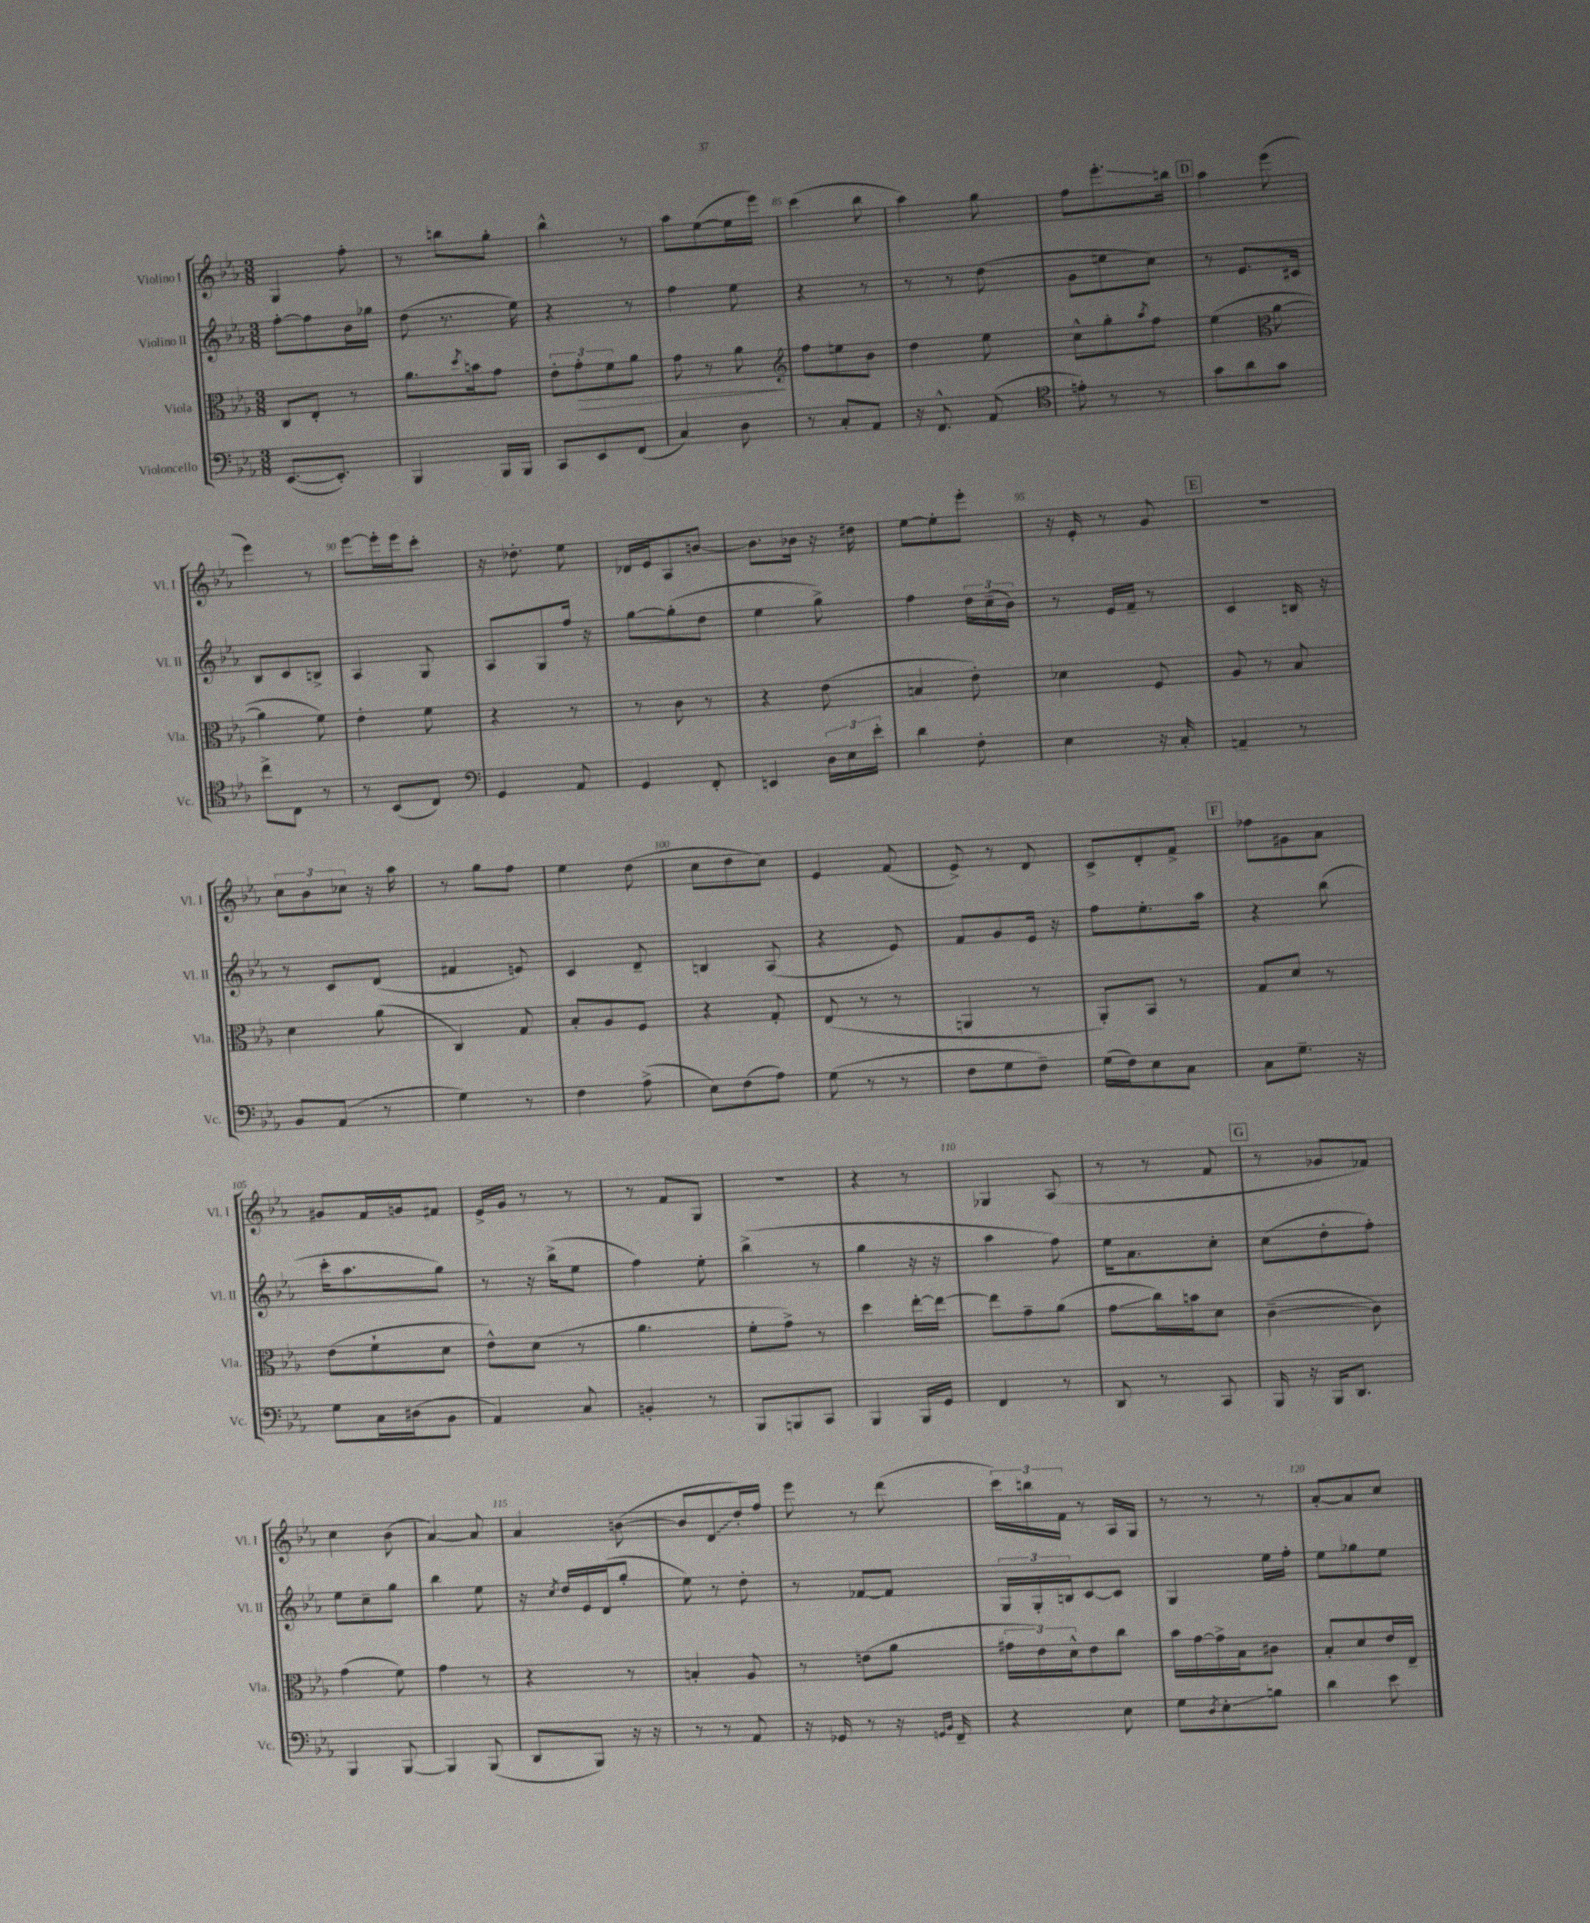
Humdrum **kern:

**kern	**kern	**kern	**kern
*staff4	*staff3	*staff2	*staff1
*clefF4	*clefC3	*clefG2	*clefG2
*k[b-e-a-]	*k[b-e-a-]	*k[b-e-a-]	*k[b-e-a-]
*M3/8	*M3/8	*M3/8	*M3/8
([8.EE-/L	8C/L	[8ff'\L	4G/
.	8E-'/J	8ff\]	.
8.EE-'/]J)	.	.	.
.	8r	16b-\L	8ff'\
.	.	16gg-\JJ	.
=	=	=	=
4BBB-/	8.a-\L	(8dd\	8r
.	.	8.r	8bb\L
.	8qdd/	.	.
.	16b\k	.	.
16BBB-/LL	8g\J	.	8gg'\J
16BBB-/JJ	.	16ee-\)	.
=	=	=	=
8CC/L	12e-'\L	4r	4bb-^^\
.	12g'\	.	.
8EE-/	.	.	.
.	12f\	.	.
(8FF/J	8a-\J	8r	8r
=	=	=	=
4C/)	8g\	4ff\	8aa-\L
.	8r	.	([8ee-\
8D\	8a-\	8ee-\	16ee-\]L
.	.	.	16eee-\JJ)
=	=	=	=
*	*clefG2	*	*
8r	8ff\L	4r	(4ccc\
8C'/L	8ee\	.	.
8AA-/J	8b-\J	8r	8bb-\
=	=	=	=
16r	4dd\	8r	4aa-\)
8.FF^^/	.	.	.
.	.	8r	.
(8AA-/	8ee-\	(8dd\	8gg\
=	=	=	=
*clefC4	*	*	*
8e'\)	8cc^^\L	8g\L	8ff\L
8r	8gg'\	8ee\	8.eee-'\
.	8qaa-/	.	.
8r	8ff\J	8cc\J)	.
.	.	.	16bb\Jk
=	=	=	=
8g\L	(4ee-\	8r	4aa-\
8a-\	.	8.e-/L	.
*	*clefC3	*	*
8g\J	[8a-\	.	(8eee-\
.	.	16c#/Jk	.
=	=	=	=
8cc^\L	4a-\]	8B-/L	4eee-\)
8C\J	.	8c/	.
8r	8f\)	8B^/J	8r
=	=	=	=
8r	4e-'\	4A-/	[8eee-\L
(8BB-/L	.	.	16eee-'\]L
.	.	.	16eee-\J
8C/J)	8f\	8G/	8ccc'\J
=	=	=	=
*clefF4	*	*	*
4GG/	4r	8A-/L	16r
.	.	.	8.dd-'\
.	.	8G/	.
8AA-/	8r	16ff/Jk	8ee-\
.	.	16r	.
=	=	=	=
4GG/	8r	[8gg\L	16d-/LL
.	.	.	16e-/J
.	8c\	(8gg'\]	8A-/
8FF'/	8r	8dd\J	[8b/J
=	=	=	=
4EE/	4r	4ee-\	8.b\]L
.	.	.	16b-\Jk
24D\LL	(8e-\	8gg^\)	16r
24E-\	.	.	.
.	.	.	16dd#\
24e-'\JJ	.	.	.
=	=	=	=
4d\	4B/	4ff\	[8ee-\L
.	.	.	8ee-'\]
8F'\	8e-'\)	24dd\LL	8eee-'\J
.	.	(24cc~\	.
.	.	24b-\JJ)	.
=	=	=	=
4E-\	4d-\	8r	16r
.	.	.	16e-'/
.	.	16e-/LL	8r
.	.	16f~/JJ	.
16r	8F/	8r	8g/
16C'/	.	.	.
=	=	=	=
4AA~/	8A-/	4c/	4.r
.	8r	.	.
8r	8B-/	16B/	.
.	.	16r	.
=	=	=	=
8BB-/L	4d\	8r	12cc\L
.	.	.	12b-\
(8AA-/J	.	8c/L	.
.	.	.	12cc-\J
8r	(8a-\	(8d/J	16r
.	.	.	16aa-\
=	=	=	=
4G\)	4C/)	4f#/	8r
.	.	.	8gg\L
8r	8G/	8e/)	8ff\J
=	=	=	=
4F\	8B-'/L	4c/	4ee-\
.	8A-/	.	.
(8A-^\	8F/J	8d~/	(8dd\
=	=	=	=
8E-\L)	4r	4B/	8cc\L
(8F\	.	.	8dd\
8A-\J)	8G'/	(8A-/	8cc\J)
=	=	=	=
(8G\	(8E-/	4r	4e-/
8r	8r	.	.
8r	8r	8e-/)	(8f/
=	=	=	=
8F\L	4AA/	8f/L	8e-^/)
8G\	.	8g/	8r
8F~\J)	8r	16e-/Jk	8d/
.	.	16r	.
=	=	=	=
(16G\LL	8AA-'/L)	8ff\L	8c^/L
16F\J)	.	.	.
8E-\	8BB-/J	8.ee-'\	8d'/
8C\J	8r	.	8f^/J
.	.	16aa-\Jk	.
=	=	=	=
8C\L	8G/L	4r	8ff-\L
8.G~\J	8d/J	.	8g#\
.	8r	(8bb-\	8a-\J
16r	.	.	.
=	=	=	=
8G\L	(8e-\L	16ccc'\LK	8g#/L
.	.	8.aa-\	.
16C\L	8f`\	.	16f/L
(16D#\J	.	.	16g/J
8BB-\J	8d\J	8gg\J)	8f#/J
=	=	=	=
4AA-/)	8e-^^\L)	8r	16e-^/LL
.	.	.	16g/JJ
.	(8d\J	16r	8r
.	.	(16bb-^\LK	.
8C/	8r	8ee-\J	8r
=	=	=	=
4BB'/	4.a-\	4ff\)	8r
.	.	.	8f/L
8r	.	8ee-'\	8G/J
=	=	=	=
8BBB-/L	8f'\L	(4bb-^\	4.r
8BBB/	8g^\J)	.	.
8CC/J	8r	8r	.
=	=	=	=
4BBB-/	4dd\	4gg\	4r
16BBB-/LL	[16ee-'\LL	16r	8r
16GG/JJ	16ee-\_JJ	16r	.
=	=	=	=
4FF/	8ee-\]L	4aa-\	4G-/
.	8g~\	.	.
8r	(8a-\J	8ff\)	(8A-/
=	=	=	=
8DD/	8g\L	16ee-\LK	8r
.	.	8.a-\	.
8r	16cc\L)	.	8r
.	16b\J	.	.
8CC/	8d\J	8cc'\J	8f/
=	=	=	=
16BBB-/	([4c~\	(8cc\L	8r
16r	.	.	.
16BBB-/LK	.	8dd'\	8g-/L
8.DD/J	.	.	.
.	8c\])	8ff'\J)	8f-/J)
=	=	=	=
4BBB-/	(4g\	8ee-\L	4cc\
.	.	8cc~\	.
[8BBB-/	8f\)	8gg\J	(8b-\
=	=	=	=
4BBB-/]	4g\	4bb-\	[4a-/)
(8BBB-/	8r	8ee-\	8a-/]
=	=	=	=
8DD/L	4r	16r	4a-/
.	.	8qcc/	.
.	.	16dd/LL	.
8BBB-/J)	.	16e-/	.
.	.	(16d/J	.
16r	8r	8gg'/J	([8b\
16r	.	.	.
=	=	=	=
8r	4B'/	8ee-\)	8b/]L
8r	.	8r	8d/
8AA-/	8A-/	8dd'\	16dd'/L)
.	.	.	16ff/JJ
=	=	=	=
16r	8r	8r	8eee-\
16GG-/	.	.	.
8r	(8e\L	[8f-/L	8r
16r	8a-\J	8f-/]J	(8ddd\
16qqGG/LL	.	.	.
16qqBB-/JJ	.	.	.
16FF~/	.	.	.
=	=	=	=
4r	24g#\LL	24G/LL	24ccc\LL)
.	24e-\)	24G'/	24bb\
.	24d^^\J	24B/J	24f\JJ
.	8e-\	[8c/	8r
8E-\	8cc\J	8c/]J	16A-/LL
.	.	.	16G/JJ
=	=	=	=
8G\L	16b-\LL	4G/	8r
.	[16g\	.	.
8qD/	.	.	.
8E-'\	16g^\]	.	8r
.	16B-\J	.	.
8B\J	8c#\J	16ee-\LL	8r
.	.	16ff'\JJ	.
=	=	=	=
4d\	8B-'/L	8ee-\L	[8a-'/L
.	8d/	8gg-\	8a-/]
8e-\	16e-/L	8ee-\J	8cc/J
.	16E-~/JJ	.	.
==	==	==	==
*-	*-	*-	*-
